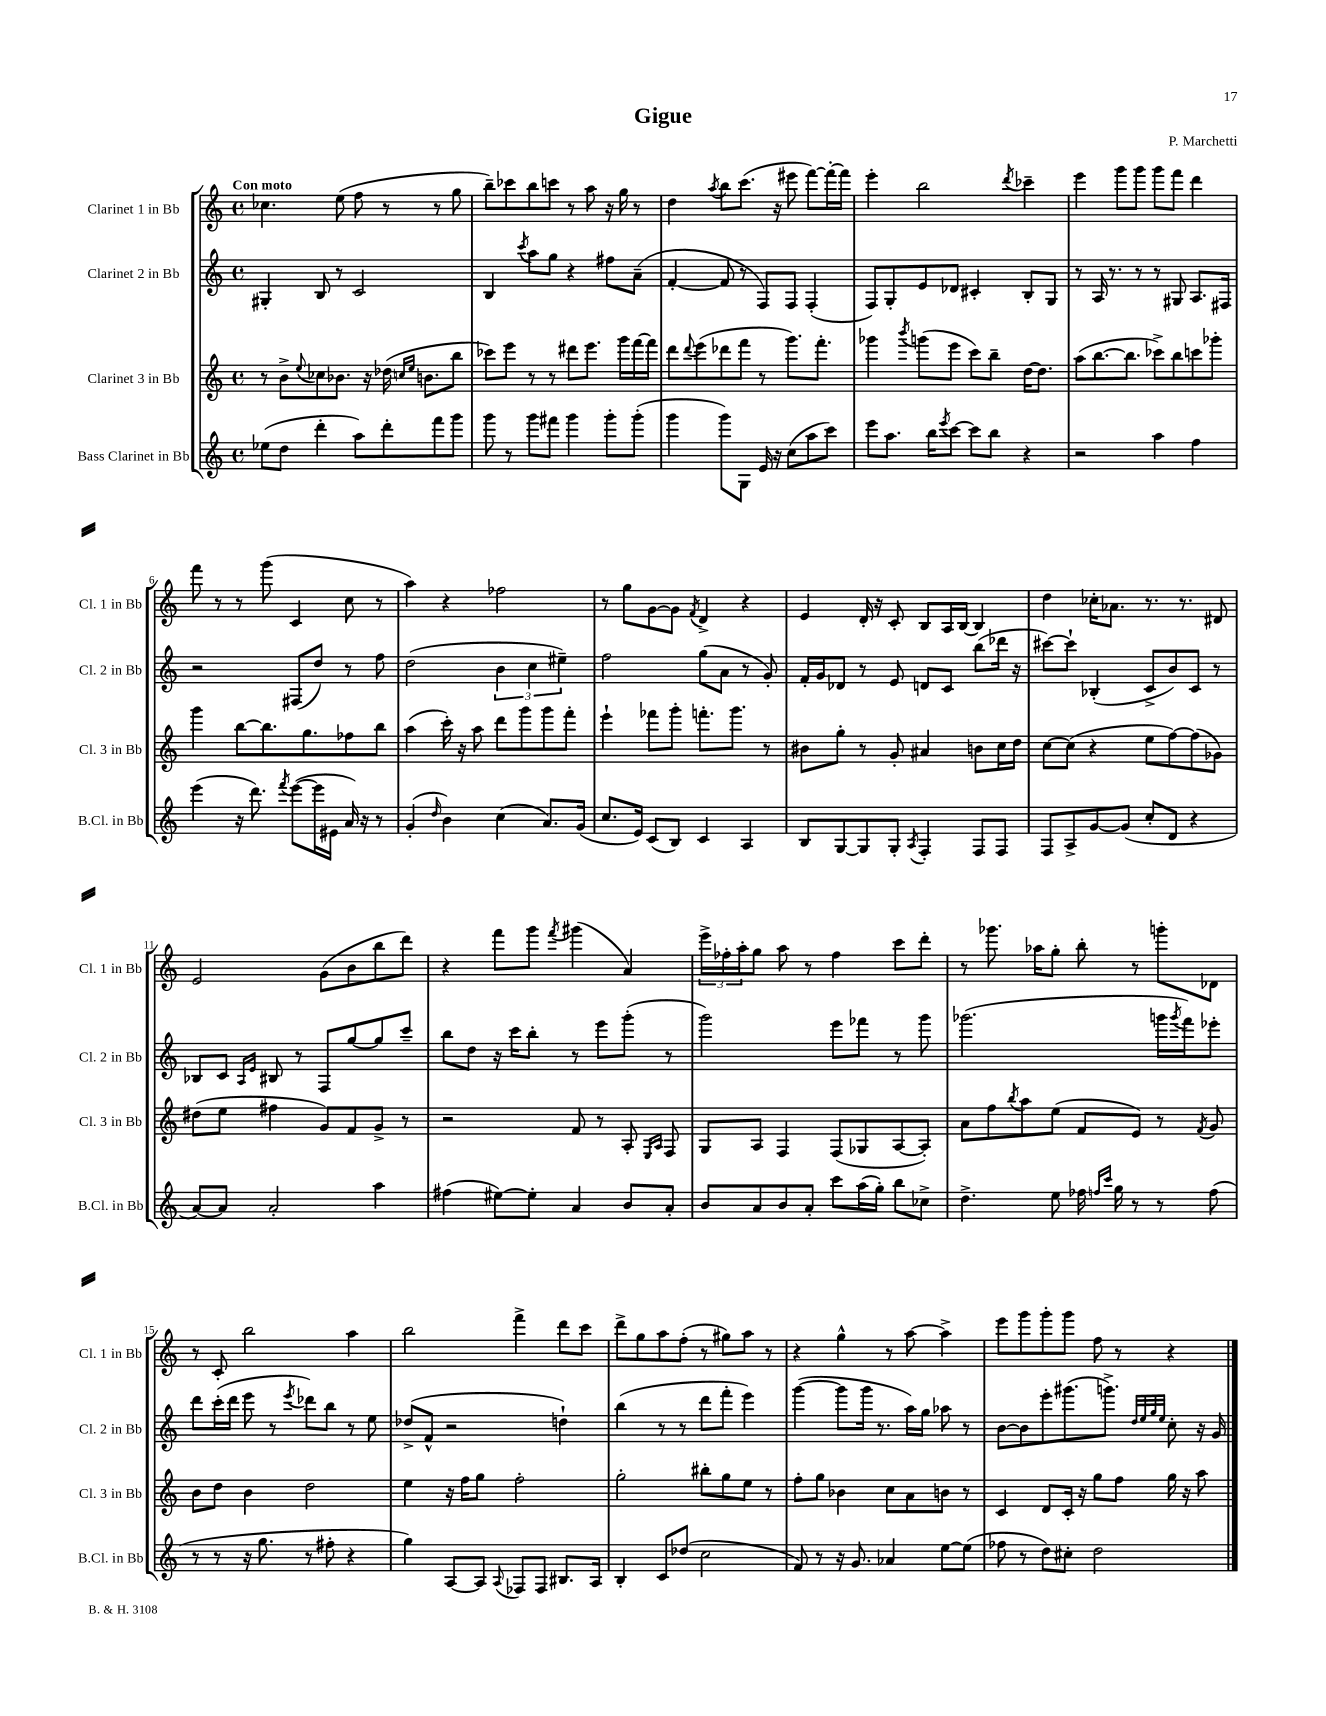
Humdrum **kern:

**kern	**kern	**kern	**kern
*part4	*part3	*part2	*part1
*staff4	*staff3	*staff2	*staff1
*I"Bass Clarinet in Bb	*I"Clarinet 3 in Bb	*I"Clarinet 2 in Bb	*I"Clarinet 1 in Bb
*I'B.Cl. in Bb	*I'Cl. 3 in Bb	*I'Cl. 2 in Bb	*I'Cl. 1 in Bb
*clefG2	*clefG2	*clefG2	*clefG2
*k[]	*k[]	*k[]	*k[]
*M4/4	*M4/4	*M4/4	*M4/4
*met(c)	*met(c)	*met(c)	*met(c)
=1	=1	=1	=1
!	!	!	!LO:TX:a:B:t=Con moto
(8ee-X\L	8r	4G#X'/	4.cc-X\
8dd\J	8b^\L	.	.
.	8qqee/	.	.
4ddd'\	8cc-X\	8B/	.
.	8.b-X\J	8r	(8ee\
8aa\L)	.	2c/	8ff\
.	16r	.	.
8ddd'\	(16dd-X\	.	8r
.	16qqccn/LL	.	.
.	16qqee/JJ	.	.
.	8.bn\L	.	.
8fff\	.	.	8r
8ggg\J	8bb\J	.	8gg\
=2	=2	=2	=2
8ggg\	8ccc-X\L)	4B/	8bb~\L)
8r	8eee\J	.	8ccc-X\
.	.	8qccc/	.
8ggg\L	8r	8aa\L	8bb\
8fff#X\J	8r	8gg\J	8cccn\J
4ggg\	8ddd#X\L	4r	8r
.	8.eee\J	.	8aa\
8ggg'\L	.	8ff#X\L	16r
.	16ggg\LL	.	16gg\
(8ggg'\J	[16fff\	(8a~\J	8r
.	16fff\JJ]	.	.
=3	=3	=3	=3
4ggg\	8ddd\L	[4f'/	4dd\
.	8qqddd/	.	.
.	(8eee\	.	.
.	.	.	8qaa/
8ggg\L)	8ddd-X\	8f/]	8bb\L
8G\J	8fff\J	8r	(8.ccc\J
16e/	8r	8F/L)	.
16r	.	.	16r
(8cc\L	8.ggg\L)	8F/J	8eee#X\
8aa\	.	(4F'/	[8fff\L)
.	8.fff'\J	.	.
8ccc\J)	.	.	16fff'\L_
.	.	.	16fff\JJ]
=4	=4	=4	=4
8eee\L	4ggg-X\	8F/L)	4eee'\
8.aa\J	.	8G'/	.
.	8qbbb/	.	.
.	(8gggn\L	8e/	2bb\
16bb\KL	.	.	.
8qeee/	.	.	.
[8ccc\J	8eee\J	8d-X/J	.
8ccc\L]	8ccc\L)	4c#X'/	.
8bb\J	8bb~\J	.	.
.	.	.	8qddd/
4r	[16dd\KL	8B'/L	4ccc-X~\
.	8.dd\J]	.	.
.	.	8G/J	.
=5	=5	=5	=5
2r	(8aa\L	8r	4eee\
.	[8.bb\	16A/	.
.	.	8.r	.
.	.	.	8ggg\L
.	8.bb\J]	.	.
.	.	8r	8ggg\J
4aa\	8ccc-X^\L)	8r	8ggg\L
.	8bb\	8G#X/	8fff\J
4ff\	8cccn\	8.A/L	4ddd\
.	8ggg-X'\J	.	.
.	.	16F#X/Jk	.
!!LO:LB:g=z
=6	=6	=6	=6
(4eee\	4ggg\	2r	8fff\
.	.	.	8r
16r	[8bb\L	.	8r
8.ddd\)	.	.	.
.	8.bb\]	.	(8ggg\
8qfff/	.	.	.
([8eee\L	.	(8F#X/L	4c/
.	8.gg\	.	.
16eee\L]	.	8dd/J)	.
16e#X\JJ	.	.	.
16a/)	8ff-X\	8r	8cc\
16r	.	.	.
8r	8bb\J	8ff\	8r
=7	=7	=7	=7
(4g'/	(4aa\	(2dd\	4aa\)
16qqdd/	.	.	.
4b\)	16ccc'\)	.	4r
.	16r	.	.
.	8aa\	.	.
(4cc\	8ddd\L	6b\	2ff-X\
.	8ggg\	.	.
.	.	6cc\	.
8.a/L)	8ggg\	.	.
.	.	6ee#X~\)	.
.	8fff'\J	.	.
(16g/Jk	.	.	.
=8	=8	=8	=8
8.cc/L	4eee`\	2ff\	8r
.	.	.	8gg\L
16e/Jk)	.	.	.
(8c/L	8fff-X\L	.	[8g\
8B/J)	8ggg'\J	.	8g\J]
.	.	.	8qf/
4c/	8.fffn'\L	(8gg\L	4d^/
.	.	8a\J	.
.	8.ggg\J	.	.
4A/	.	8r	4r
.	8r	8g'/)	.
=9	=9	=9	=9
8B/L	8b#X\L	16f'/LL	4e/
.	.	16g/J	.
[8G/	8gg'\J	8d-X/J	.
8G/]	8r	8r	16d'/
.	.	.	16r
8G'/J	8g'/	8e/	8c'/
8qA/	.	.	.
4F'/	4a#X/	8dn/L	8B/L
.	.	8c/J	16A/L
.	.	.	[16B/JJ
8F/L	8bn\L	(8bb\L	4B/]
8F/J	16cc\L	16ddd-X\Jk	.
.	16dd\JJ	16r	.
=10	=10	=10	=10
8F/L	[8cc\L	[8ccc#X\L)	4dd\
8A^/	(8cc\J]	8ccc#`\J]	.
[8g/	4r	(4B-X'/	16cc-X'\KL
.	.	.	8.a-X\J
(8g/J]	.	.	.
8cc'/L	8ee\L	8c^/L	8.r
8d/J	[8ff\)	8b/)	.
.	.	.	8.r
4r	(8ff\]	8c/J	.
.	8g-X\J)	8r	8d#X/
!!LO:LB:g=z
=11	=11	=11	=11
[8a/L)	(8dd#X\L	8B-X/L	2e/
8a/J]	8ee\J	8c/J	.
.	.	16qqA/LL	.
.	.	16qqe/JJ	.
2a'/	4ff#X\	8B#X/	.
.	.	8r	.
.	8g/L)	8F/L	(8g\L
.	8f/	[8gg/	8b\
4aa\	8g^/J	8gg/]	8bb\
.	8r	8ccc~/J	8ddd\J)
=12	=12	=12	=12
(4ff#X\	2r	8bb\L	4r
.	.	8dd\J	.
[8ee#X\L)	.	16r	8fff\L
.	.	16ccc\KL	.
8ee#'\J]	.	8bb'\J	8ggg\J
.	.	.	8qfff/
4a/	8f/	8r	(4ggg#X\
.	8r	8eee\L	.
8b/L	8A'/	(8ggg'\J	4a/)
.	16qqE/LL	.	.
.	16qqA/JJ	.	.
8a'/J	8F/	8r	.
=13	=13	=13	=13
8b/L	8G/L	2ggg\)	24eee^\LL
.	.	.	24ff-X'\
.	.	.	24aa'\J
8a/	8A/J	.	8gg\J
8b/	4F/	.	8aa\
8a'/J	.	.	8r
8ccc\L	(8F/L	8eee\L	4ff-\
(16aa\L	8G-X/	8fff-X\J	.
16gg'\JJ)	.	.	.
8bb\L	[8A/	8r	8ccc\L
8cc-X^\J	8A'/J])	8ggg\	8ddd'\J
=14	=14	=14	=14
4.dd^\	8a\L	(2.ggg-X\	8r
.	8ff\	.	8.ggg-X\
.	8qbb/	.	.
.	8aa\	.	.
.	.	.	16aa-X\KL
8ee\	(8ee\J	.	8gg'\J
16ff-X\	8f/L	.	8bb'\
16qqffn/LL	.	.	.
16qqccc/JJ	.	.	.
16gg\	.	.	.
8r	8e/J)	.	8r
8r	8r	16gggn\LL	8gggn'\L
.	.	8qggg/	.
.	.	16fff\J)	.
.	8qf/	.	.
(8ff\	8g/	8eee-X'\J	8d-X\J
!!LO:LB:g=z
=15	=15	=15	=15
8r	8b\L	8ddd\L	8r
8r	8dd\J	(16ccc'\L	8c'/
.	.	16ddd\JJ	.
16r	4b\	8eee\	2bb\
8.gg\	.	.	.
.	.	8r	.
.	.	8qeee/	.
8r	2dd\	8ddd-X\L)	.
8ff#X'\	.	8bb\J	.
4r	.	8r	4aa\
.	.	8ee\	.
=16	=16	=16	=16
4gg\)	4ee\	(8dd-X^/L	2bb\
.	.	8f^^/J	.
[8A/L	16r	2r	.
.	16ff\KL	.	.
8A/J]	8gg\J	.	.
8qqA/	.	.	.
8F-X/L	2ff'\	.	4fff^\
8F-/J	.	.	.
8.B#X/L	.	4ddn`\)	8ddd\L
.	.	.	8ccc\J
16A/Jk	.	.	.
=17	=17	=17	=17
4B'/	2gg'\	(4bb\	8ddd^\L
.	.	.	8gg\
8c/L	.	8r	8aa\
(8dd-X/J	.	8r	(8ff'\J
2cc\	8bb#X'\L	8ddd\L	8r
.	8gg\	8fff'\J	8gg#X\L)
.	8ee\J	4eee\)	8aa\J
.	8r	.	8r
=18	=18	=18	=18
8f/)	8ff'\L	([4ggg\	4r
8r	8gg\J	.	.
16r	4b-X\	8ggg\L]	4gg^^\
8.g/	.	.	.
.	.	16ggg\Jk	.
.	.	8.r	.
4a-X/	8cc\L	.	8r
.	8a\	16aa\LL)	[8aa\
.	.	16gg\JJ	.
[8ee\L	8bn\J	8aa-X\	4aa^\]
(8ee\J]	8r	8r	.
=19	=19	=19	=19
8ff-X\	4c/	[8b\L	8eee\L
8r	.	8b\]	8ggg\
8dd\L)	8d/L	8eee'\	8ggg'\
8cc#X'\J	16c'/Jk	(8.ggg#X\	8ggg\J
.	16r	.	.
2dd\	8gg\L	.	8ff\
.	.	8.gggn^\J)	.
.	8ff\J	.	8r
.	.	32qqdd/LLL	.
.	.	32qqee/	.
.	.	32qqgg/	.
.	.	32qqee/JJJ	.
.	16gg\	8cc'\	4r
.	16r	.	.
.	8aa\	16r	.
.	.	16g/	.
==	==	==	==
*-	*-	*-	*-
